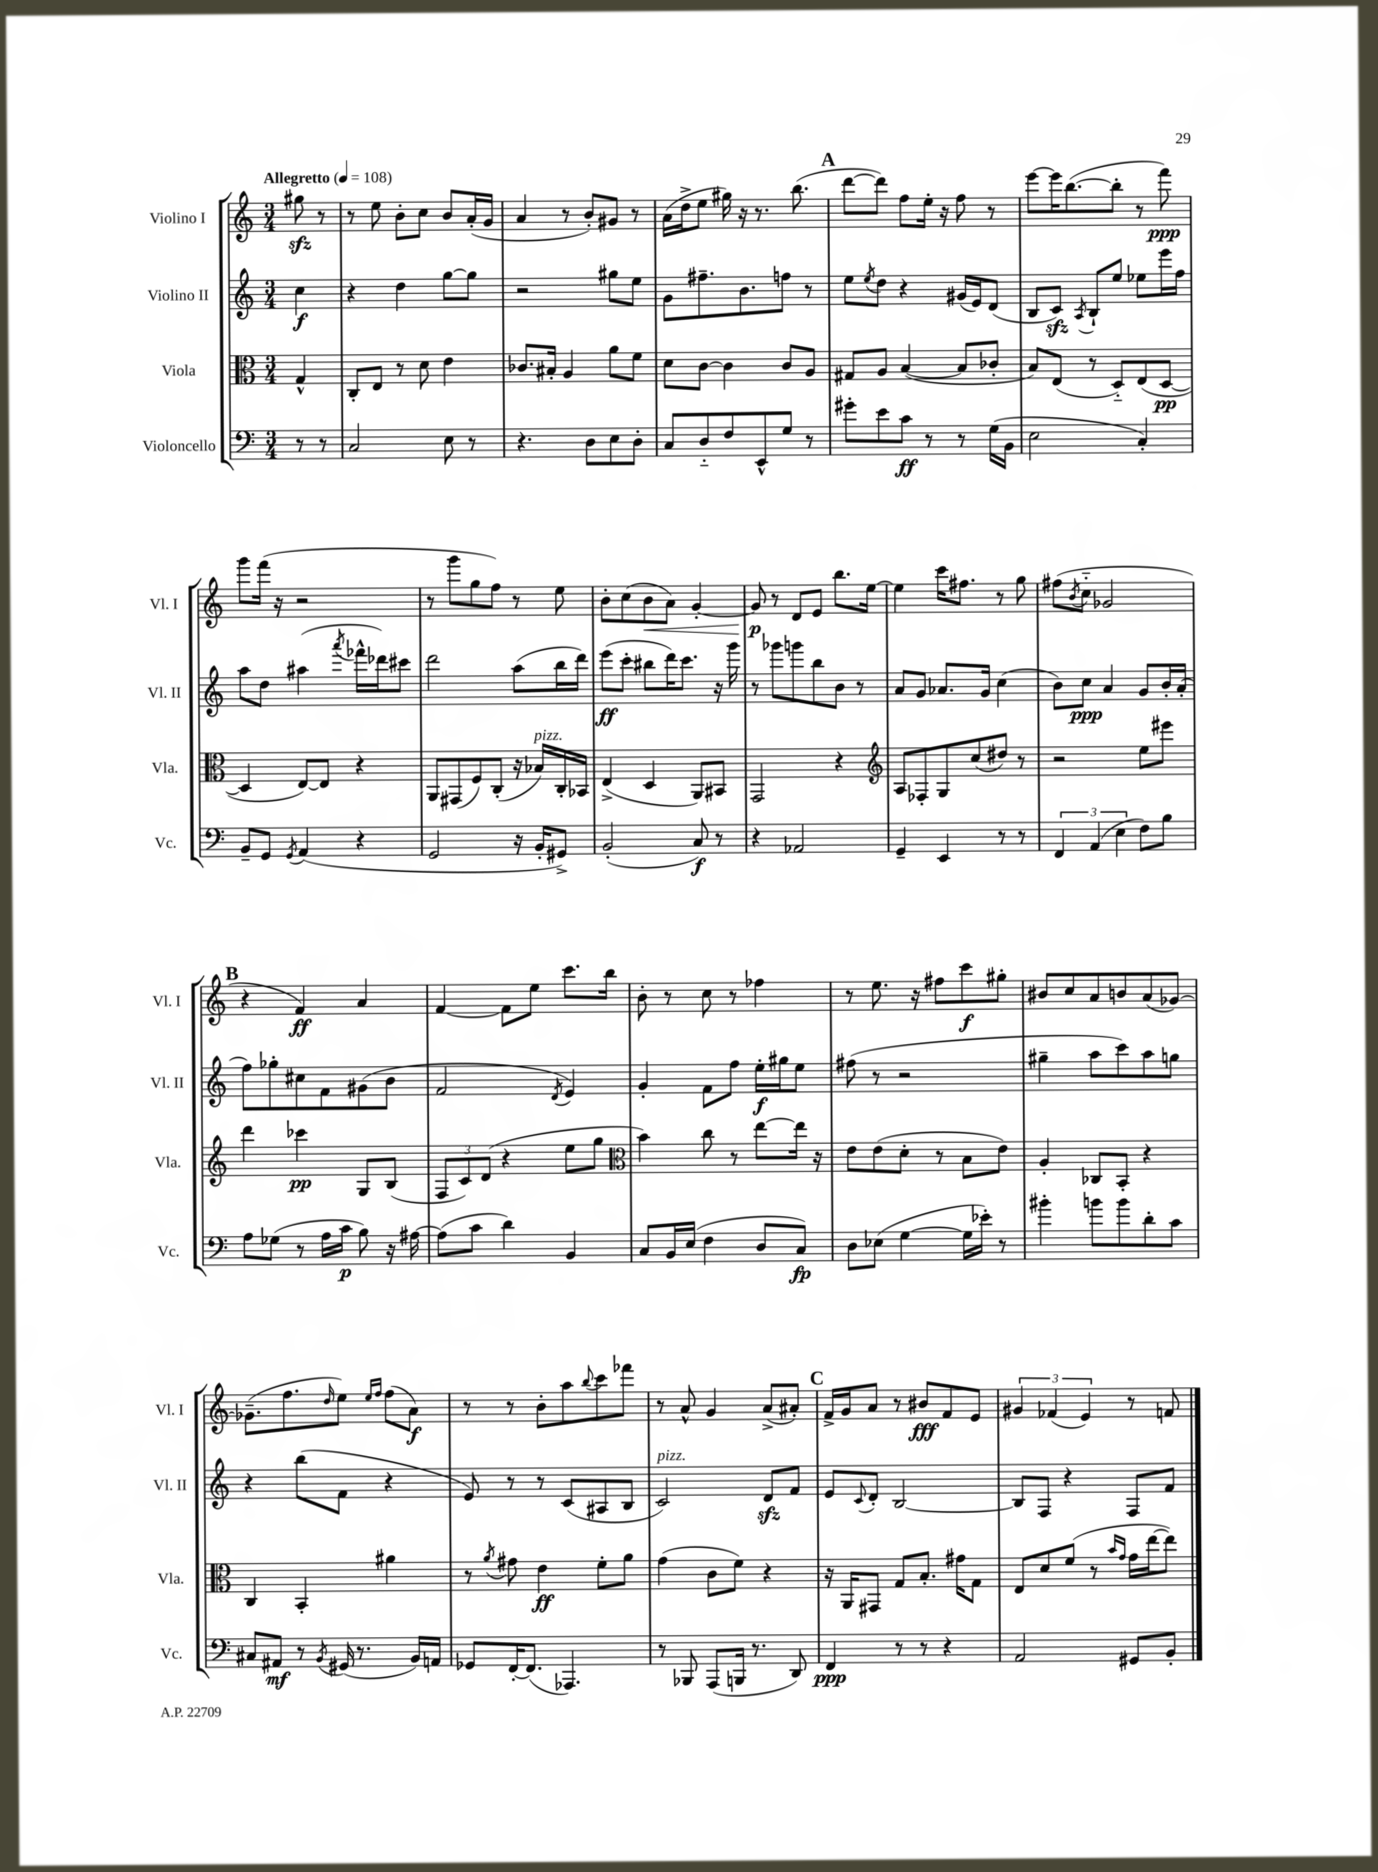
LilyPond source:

<<
\new StaffGroup <<
\new Staff = "s0" \with { instrumentName = "Violino I" shortInstrumentName = "Vl. I" } {
    \clef treble \key c \major \numericTimeSignature \time 3/4 \partial 4 \tempo "Allegretto" 4 = 108
    gis''8\sfz r8 |
    r8 e''8 b'8-. c''8 b'8 a'16-.( g'16 |
    a'4 r8 b'8-.) gis'8 r8 |
    a'16( d''16-> e''8 gis''16) r16 r8. b''8.( |
    \mark \markup { \bold "A" } d'''8~ d'''8) f''8 e''16-. r16 f''8 r8 |
    e'''8~ e'''16 b''8.~( b''8-. r8 f'''8\ppp) |
    g'''8 f'''16( r16 r2 |
    r8 g'''8 g''8 f''8) r8 e''8 |
    b'8-. c''8( b'8\< a'8) g'4~-. |
    g'8\p\! r8 d'8 e'8 b''8. e''16~ |
    e''4 c'''16 fis''8. r8 g''8 |
    fis''8( \acciaccatura { b'8 } c''8-_ ges'2 |
    \mark \markup { \bold "B" } r4 f'4\ff) a'4 |
    f'4~ f'8 e''8 c'''8. b''16 |
    b'8-. r8 c''8 r8 fes''4 |
    r8 e''8. r16 fis''8 c'''8\f gis''8-. |
    bis'8 c''8 a'8 b'8 a'8( ges'8~) |
    ges'8.--( f''8. \grace { d''16 } e''8) \grace { e''16 f''16 } f''8( a'8\f) |
    r8 r8 b'8-. a''8 \appoggiatura { b''8 } c'''8 fes'''8 |
    r8 a'8-^ g'4 a'8->( ais'8-.) |
    \mark \markup { \bold "C" } f'16-> g'16 a'8 r8 bis'8\fff f'8 e'8 |
    \tuplet 3/2 { gis'4 fes'4( e'4) } r8 f'8 \bar "|." |
}
\new Staff = "s1" \with { instrumentName = "Violino II" shortInstrumentName = "Vl. II" } {
    \clef treble \key c \major \numericTimeSignature \time 3/4 \partial 4
    c''4\f |
    r4 d''4 g''8~ g''8 |
    r2 gis''8 e''8 |
    g'8 fis''8.-- b'8. f''8 r8 |
    \mark \markup { \bold "A" } e''8 \acciaccatura { e''8 } d''8 r4 gis'16( e'16) d'8( |
    b8 c'8\sfz) \acciaccatura { a8 } b8-! e''8 ees''8 e'''16 f''16 |
    a''8 d''8 ais''4( \acciaccatura { a'''8 } fes'''16-^ des'''16) cis'''8 |
    d'''2 a''8( b''16 d'''16) |
    e'''8\ff( c'''8-. bis''8 d'''16) c'''8. r16 g'''16 |
    r8 ges'''8 g'''8 b''8 b'8 r8 |
    a'8 g'8 aes'8. g'16 c''4( |
    b'8) c''8\ppp a'4 g'8 b'16-. a'16-.( |
    \mark \markup { \bold "B" } f''8) ges''8-. cis''8 f'8 gis'8( b'8 |
    f'2 \acciaccatura { d'8 } e'4) |
    g'4-. f'8 f''8 e''16-.\f gis''16 e''8 |
    fis''8( r8 r2 |
    gis''4-- a''8 c'''8) a''8 g''8 |
    r4 b''8( f'8 r4 |
    e'8) r8 r8 c'8( ais8 b8 |
    c'2^\markup { \italic "pizz." }) d'8\sfz f'8 |
    \mark \markup { \bold "C" } e'8 \appoggiatura { c'8 } d'8-. b2~ |
    b8 f8 r4 f8 f'8 \bar "|." |
}
\new Staff = "s2" \with { instrumentName = "Viola" shortInstrumentName = "Vla." } {
    \clef alto \key c \major \numericTimeSignature \time 3/4 \partial 4
    g4-^ |
    c8-. e8 r8 d'8 e'4 |
    ces'8. bis16-. a4 a'8 f'8 |
    d'8 c'8~ c'4 c'8 a8 |
    \mark \markup { \bold "A" } gis8 a8 b4~( b8 ces'8-. |
    b8) e8( r8 d8-_) e8( d8~\pp |
    d4 e8~) e8 r4 |
    a,8 gis,8( f8) c8-.( r16 bes16^\markup { \italic "pizz." }) c16-. bes,16 |
    e4->( d4 a,8) bis,8 |
    g,2 r4 |
    \clef treble a8 fes8-. g8 c''8( dis''8) r8 |
    r2 e''8 eis'''8 |
    \mark \markup { \bold "B" } d'''4 ces'''4\pp g8 b8( |
    \tuplet 3/2 { f8 c'8) d'8( } r4 e''8 g''8 |
    \clef alto b'4) c''8 r8 e''8~ e''16 r16 |
    e'8 e'8( d'8-. r8 b8 e'8) |
    a4-. ces8 b,8-. r4 |
    c4 b,4-. ais'4 |
    r8 \acciaccatura { a'8 } gis'8 e'4\ff f'8-. a'8 |
    g'4( c'8 f'8) r4 |
    \mark \markup { \bold "C" } r16 a,16 gis,8 g8 b8.-. gis'16 g8 |
    e8 d'8 f'8( r8 \grace { b'16 g'16 } g'16 e''16~ e''8) \bar "|." |
}
\new Staff = "s3" \with { instrumentName = "Violoncello" shortInstrumentName = "Vc." } {
    \clef bass \key c \major \numericTimeSignature \time 3/4 \partial 4
    r8 r8 |
    c2 e8 r8 |
    r4. d8 e8 d8-. |
    c8 d8-_ f8 e,8-^ g8 r8 |
    \mark \markup { \bold "A" } gis'8-. e'8 c'8\ff r8 r8 g16( b,16 |
    e2 c4-.) |
    b,8-- g,8 \acciaccatura { g,8 } a,4( r4 |
    g,2 r16 b,16-. gis,8->) |
    b,2-.( c8\f) r8 |
    r4 aes,2 |
    g,4-- e,4 r8 r8 |
    \tuplet 3/2 { f,4 a,4( e4 } f8) b8 |
    \mark \markup { \bold "B" } a8 ges8( r8 a16 c'16\p b8) r16 ais16~ |
    ais8( c'8 d'4) b,4 |
    c8 b,16 e16( f4 d8 c8\fp) |
    d8 ees8( g4~ g16 ees'16-.) r8 |
    bis'4-. b'8 b'8 d'8-. c'8 |
    cis8 ais,8\mf r8 \acciaccatura { b,8 } gis,16( r8. b,16) a,16 |
    ges,8 f,16~-. f,8.( aes,,4.) |
    r8 bes,,8 a,,8( b,,16 r8. d,8) |
    \mark \markup { \bold "C" } f,4\ppp r8 r8 r4 |
    a,2 gis,8 b,8-. \bar "|." |
}
>>
>>
\layout { \context { \Score \remove "Bar_number_engraver" } }
